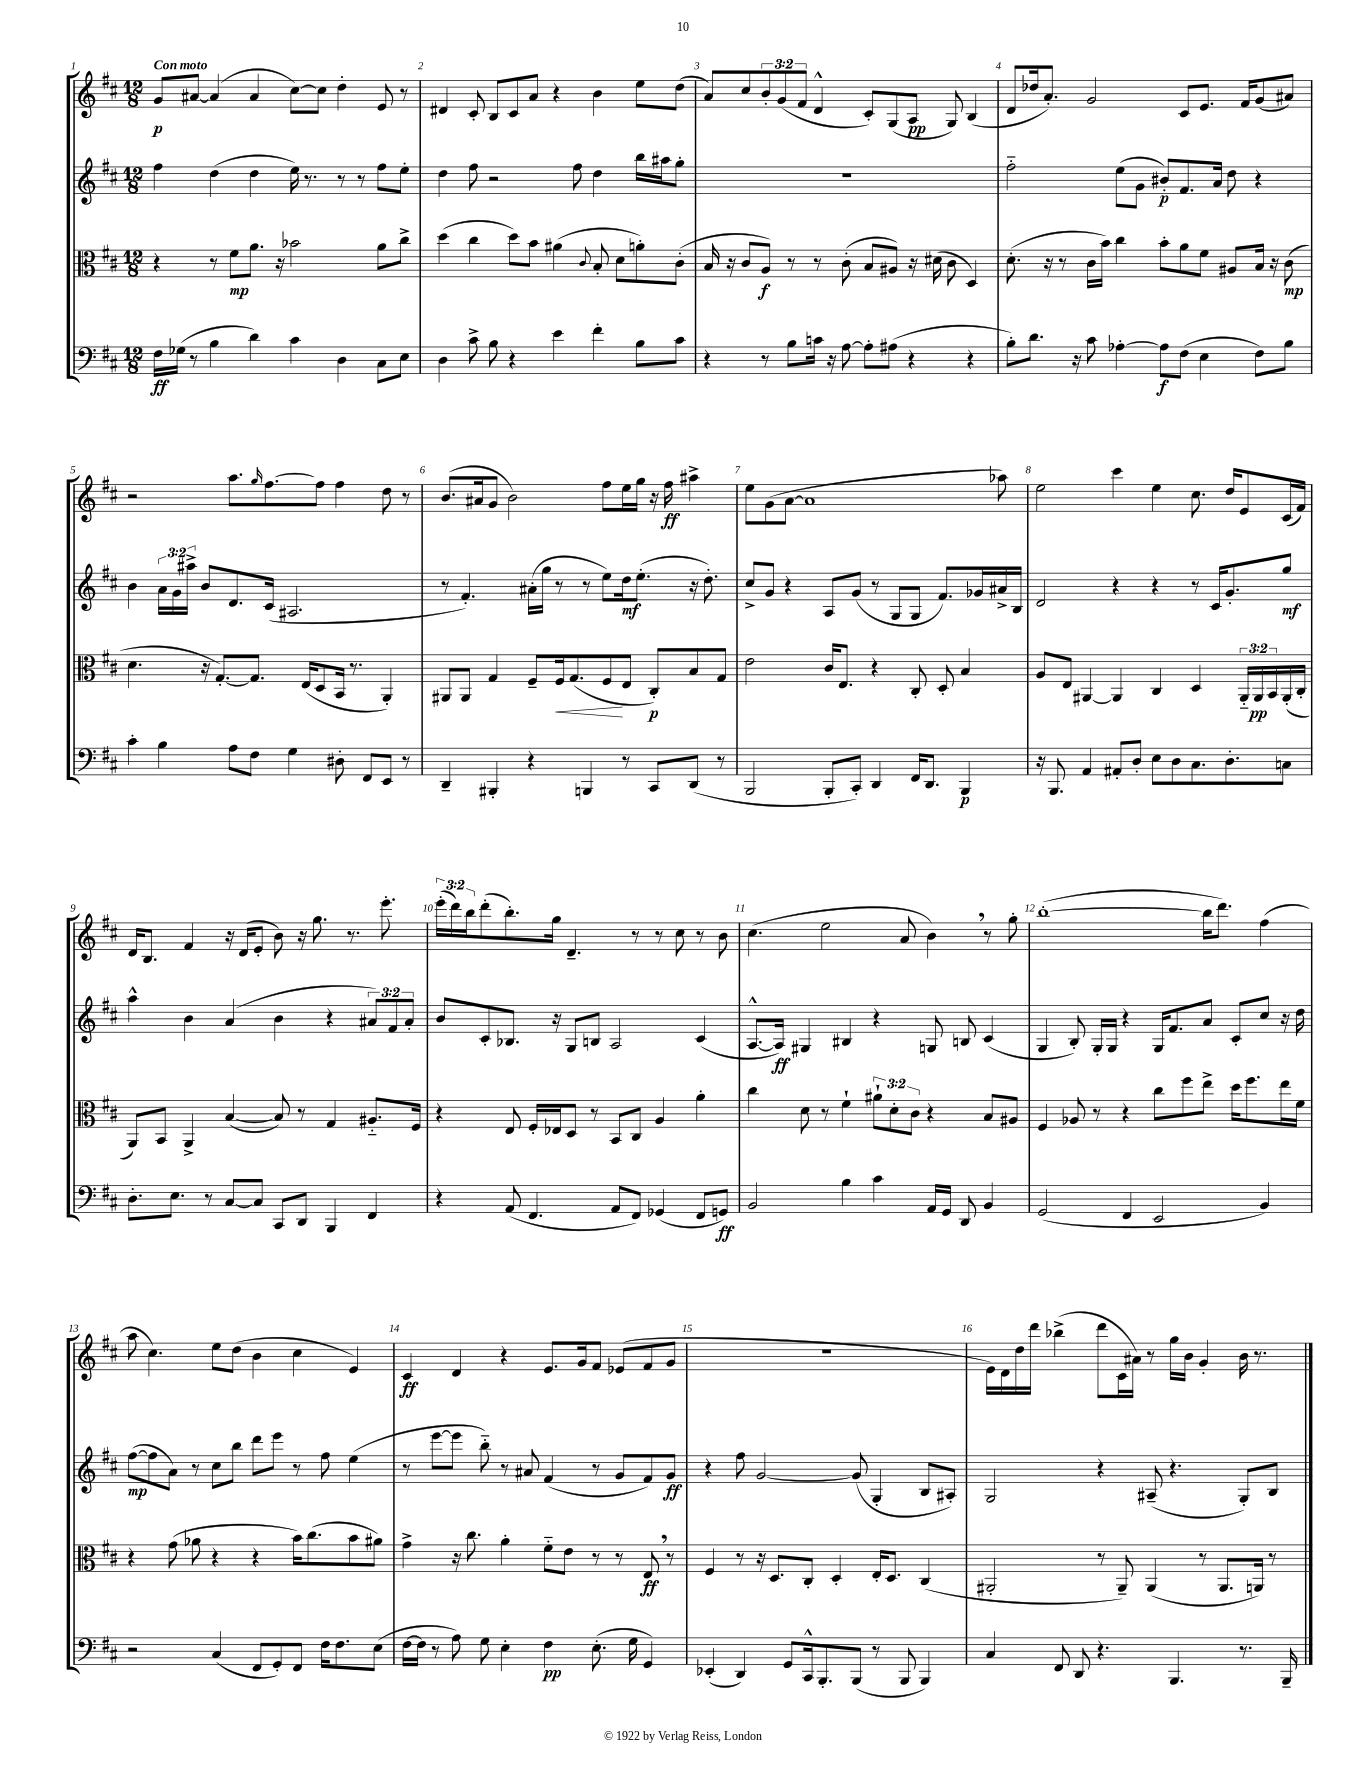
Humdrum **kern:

**kern	**kern	**kern	**kern
*staff4	*staff3	*staff2	*staff1
*clefF4	*clefC3	*clefG2	*clefG2
*k[f#c#]	*k[f#c#]	*k[f#c#]	*k[f#c#]
*M12/8	*M12/8	*M12/8	*M12/8
16F#\LL	4r	4ff#\	8g/L
(16G-\JJ	.	.	.
8r	.	.	[8a#/J
4B\	8r	(4dd\	(4a#/]
.	8f#\L	.	.
4d\)	8.a\J	4dd\	4a#/
.	16r	.	.
4c#\	2b-\	16ee\)	[8cc#\L)
.	.	8.r	.
.	.	.	8cc#\]J
4D\	.	8r	4dd'\
.	.	8r	.
8C#\L	8a\L	8ff#\L	8e/
8E\J	8cc#^\J	8ee'\J	8r
=	=	=	=
4D\	(4dd\	4dd\	4d#/
8c#^\	4cc#\	8ff#\	8c#'/
8B\	.	2r	8B/L
4r	8dd\L)	.	8c#/
.	8b\J	.	8a/J
4e\	(4a#\	.	4r
.	.	8ff#\	.
.	8qqc#/	.	.
4f#'\	8B'/	4dd\	4b\
.	8d\L	.	.
8B\L	8a'\)	16bb\LL	8ee\L
.	.	16aa#\J	.
8c#\J	(8c#'\J	8gg'\J	(8dd\J
=	=	=	=
4r	16B/	1.r	8a/L)
.	16r	.	.
.	8c#/L	.	8cc#/
8r	8A/J)	.	12b'/
.	.	.	(12g/
8B\L	8r	.	.
.	.	.	12f#/J
16c\Jk	8r	.	4d^^/
16r	.	.	.
[8A\	(8c#'\	.	.
8A'\]L	8B/L	.	8c#'/L)
(8A#\J	8A#/J)	.	(8G/
4r	16r	.	8A/J
.	(16d#\	.	.
.	8c#\	.	8G/)
4r	4D/)	.	(4B/
=	=	=	=
8B'\L)	(8.d'\	2ff#'~\	8d/L
8.d\J	.	.	16dd-/k
.	16r	.	8.a'/J)
.	8r	.	.
16r	.	.	.
8c#\	16c#\LL	.	2g/
.	16b\JJ)	.	.
[4A-'\	4cc#\	(8ee\L	.
.	.	8g\J	.
8A-\]L	8b'\L	8b#'/L)	.
(8F#\J	8a\	8.f#/	8c#/L
4E\	8f#\J	.	8.e/J
.	.	16a/Jk	.
.	8A#/L	8dd\	.
.	.	.	16f#/LK
8F#\L)	16B/Jk	4r	(8g/
.	16r	.	.
8B\J	(8c#\	.	8a#/J)
=	=	=	=
4c#'\	4.d\	4b\	2r
4B\	.	24a\LL	.
.	.	24g\	.
.	.	24aa#^\JJ	.
.	16r	8b/L	.
.	[8.G'/L)	.	.
8A\L	.	8.d/	8.aa\L
8F#\J	8.G/]J	.	.
.	.	.	16qqgg/
.	.	(16c#/Jk	[8.ff#\
4G\	.	2.A#/	.
.	(16E/LK	.	.
.	8D/	.	8ff#\]J
8D#'\	16BB/Jk	.	4ff#\
.	8.r	.	.
8FF#/L	.	.	.
8EE/J	4AA'/)	.	8dd\
8r	.	.	8r
=	=	=	=
4DD~/	8AA#/L	8r	(8.b/L
.	8AA#/J	4.f#'/)	.
.	.	.	16a#/k
4BBB#'/	4G/	.	8g/J
.	.	.	2b\)
4r	8F#~/L	(16a#'\LL	.
.	.	16gg\JJ	.
.	16F#/k	8r	.
.	(8.G/	.	.
4BBB/	.	8r	.
.	8F#/	8ee\L)	8ff#\L
8r	8E/J	16dd\k	16ee\L
.	.	(8.ee'\J	16gg\JJ
8CC#/L	8C#'/L)	.	16r
.	.	.	16ff#\
(8DD/J	8B/	16r	4aa#^\
.	.	8.dd'\)	.
8r	8G/J	.	.
=	=	=	=
2BBB/	2e\	8cc#^/L	8ee\L
.	.	8g/J	(8g\
.	.	4r	[8a\J
.	.	.	1a]
8BBB'/L	16c#/LK	8A/L	.
.	8.E/J	.	.
8CC#'/J)	.	(8g/J	.
4DD/	4r	8r	.
.	.	8G/L	.
16FF#/LK	8C#'/	8G/J	.
8.DD/J	.	.	.
.	8D'/	8.f#/L)	.
4BBB/	4B/	.	.
.	.	16g-/L	.
.	.	16a#^/	8aa-\)
.	.	16B/JJ	.
=	=	=	=
16r	8A/L	2d/	2ee\
8.BBB/	.	.	.
.	8E/J	.	.
4AA/	[4AA#/	.	.
8AA#'/L	4AA#/]	4r	4ccc#\
8D'/J	.	.	.
8E\L	4C#/	4r	4ee\
8D\	.	.	.
8.C#\	4D/	8r	8.cc#\
.	.	16c#/LK	.
8.D'\	.	8.g'/	16dd/LK
.	24AA#'~/LL	.	8e/
.	24AA#/	.	.
.	24BB/	.	.
8C\J	(16AA#'/	8gg/J	(16c#/L
.	16C#'/JJ	.	16f#/JJ)
=	=	=	=
8.D'\L	8AA/L)	4aa^^\	16d/LK
.	.	.	8.B/J
.	8BB/J	.	.
8.E\J	.	.	.
.	4AA^/	4b\	4f#/
8r	.	.	.
[8C#/L	([4B/	(4a/	16r
.	.	.	(16d/LK
8C#/]J	.	.	8e'/J
8CC#/L	8B/])	4b\	8b\)
8DD/J	8r	.	16r
.	.	.	8.gg\
4BBB/	4G/	4r	.
.	.	.	8.r
4FF#/	8.A#'~/L	12a#/L)	.
.	.	.	8.eee'\
.	.	12f#/	.
.	.	12a#'/J	.
.	16F#/Jk	.	.
=	=	=	=
4r	4r	8b/L	(24eee'\LL
.	.	.	24ddd\)
.	.	.	24bb\J
.	.	8c#'/	(8ddd'\
(8AA/	8E/	8.B-/J	8.bb'\)
4.FF#/	16F#'/LL	.	.
.	16E-/J	16r	16gg\Jk
.	8D/J	8G/L	4.d~/
.	8r	8B/J	.
8AA/L	8BB/L	2A/	.
8FF#/J)	8C#/J	.	8r
(4GG-/	4A/	.	8r
.	.	.	8cc#\
8FF#/L	4a'\	(4c#/	8r
8GG/J)	.	.	8b\
=	=	=	=
2BB/	4cc#\	[8.A^^/L	(4.cc#\
.	.	16A/]Jk)	.
.	8d\	4G#/	.
.	8r	.	2ee\
4B\	4f#`\	4B#/	.
4c#\	12a#`\L	4r	.
.	12d'\	.	.
.	.	.	8a/
.	12c#\J	.	.
16AA/LL	4r	8G/	4b\)
16GG/JJ	.	.	.
8DD/	.	8B/	.
4BB/	8B/L	(4c#/	8r
.	8A#/J	.	8gg'\
=	=	=	=
(2GG/	4F#/	4G/	([1bb'
.	8A-/	8B'/)	.
.	8r	16G'/LL	.
.	.	16G/JJ	.
4FF#/	4r	4r	.
2EE/	8cc#\L	16G/LK	.
.	.	8.f#/	.
.	8ff#\	.	.
.	8ee^\J	8a/J	16bb\]LK
.	.	.	8.ddd\J)
.	16dd\LK	8c#'/L	.
.	8.ff#\	.	.
4BB/)	.	8cc#/J	(4ff#\
.	16ee\L	16r	.
.	16f#\JJ	16dd\	.
=	=	=	=
2r	4r	([8ff#\L	8aa\
.	.	8ff#\]	4.cc#\)
.	(8g\	8a\J)	.
.	8a-\	8r	.
(4C#/	4r	8cc#\L	8ee\L
.	.	8bb\J	(8dd\J
8FF#/L	4r	8ddd\L	4b\
8GG'/)	.	8eee\J	.
8FF#/J	16b\LK)	8r	4cc#\
.	(8.cc#\	.	.
16F#\LK	.	8ff#\	.
8.F#\	.	.	.
.	8b\	(4ee\	4e/)
(8E\J	8a#\J)	.	.
=	=	=	=
[16F#\LL	4g^\	8r	4c#/
16F#\]JJ	.	.	.
8r	.	[8eee\L	.
8A\)	16r	8eee\]J	4d/
.	8.cc#\	.	.
8G\	.	8bb'~\)	.
4E'\	4a'\	8r	4r
.	.	8a#/	.
4F#\	8f#'~\L	(4f#/	8.e/L
.	8e\J	.	.
.	.	.	16g/k
(8.E'\	8r	8r	8f#/J
.	8r	8g/L	(8e-/L
16G\	.	.	.
4GG/)	8E/	8f#/)	8f#/
.	8r	8g/J	8g/J
=	=	=	=
(4EE-'/	4F#/	4r	1.r
4DD/)	8r	8ff#\	.
.	16r	[2g/	.
.	8.D/L	.	.
8GG/L	.	.	.
16CC#^^/k	8C#'/J	.	.
8.BBB'/	.	.	.
.	4D'/	.	.
(8BBB/J	.	(8g/]	.
8r	16E'/LK	4G'/	.
.	8.D/J	.	.
8BBB/	.	.	.
4BBB/)	(4C#/	8B/L	.
.	.	8A#'/J)	.
=	=	=	=
4C#/	2AA#'/	2G/	16e\LL)
.	.	.	16d\
.	.	.	16dd\
.	.	.	16ddd\JJ
8FF#/	.	.	(4bb-^\
8DD/	.	.	.
4.r	8r	4r	8ddd\L
.	8AA#~/)	.	16c#\L
.	.	.	16a#\JJ)
.	(4AA#/	(8A#~/	8r
4.BBB/	.	4.r	16gg\LL
.	.	.	16b\JJ
.	8r	.	4g'/
.	8.AA#/L	.	.
8.r	.	8G'/L)	16b\
.	16AA/Jk)	.	8.r
.	8r	8B/J	.
16BBB~/	.	.	.
==	==	==	==
*-	*-	*-	*-
